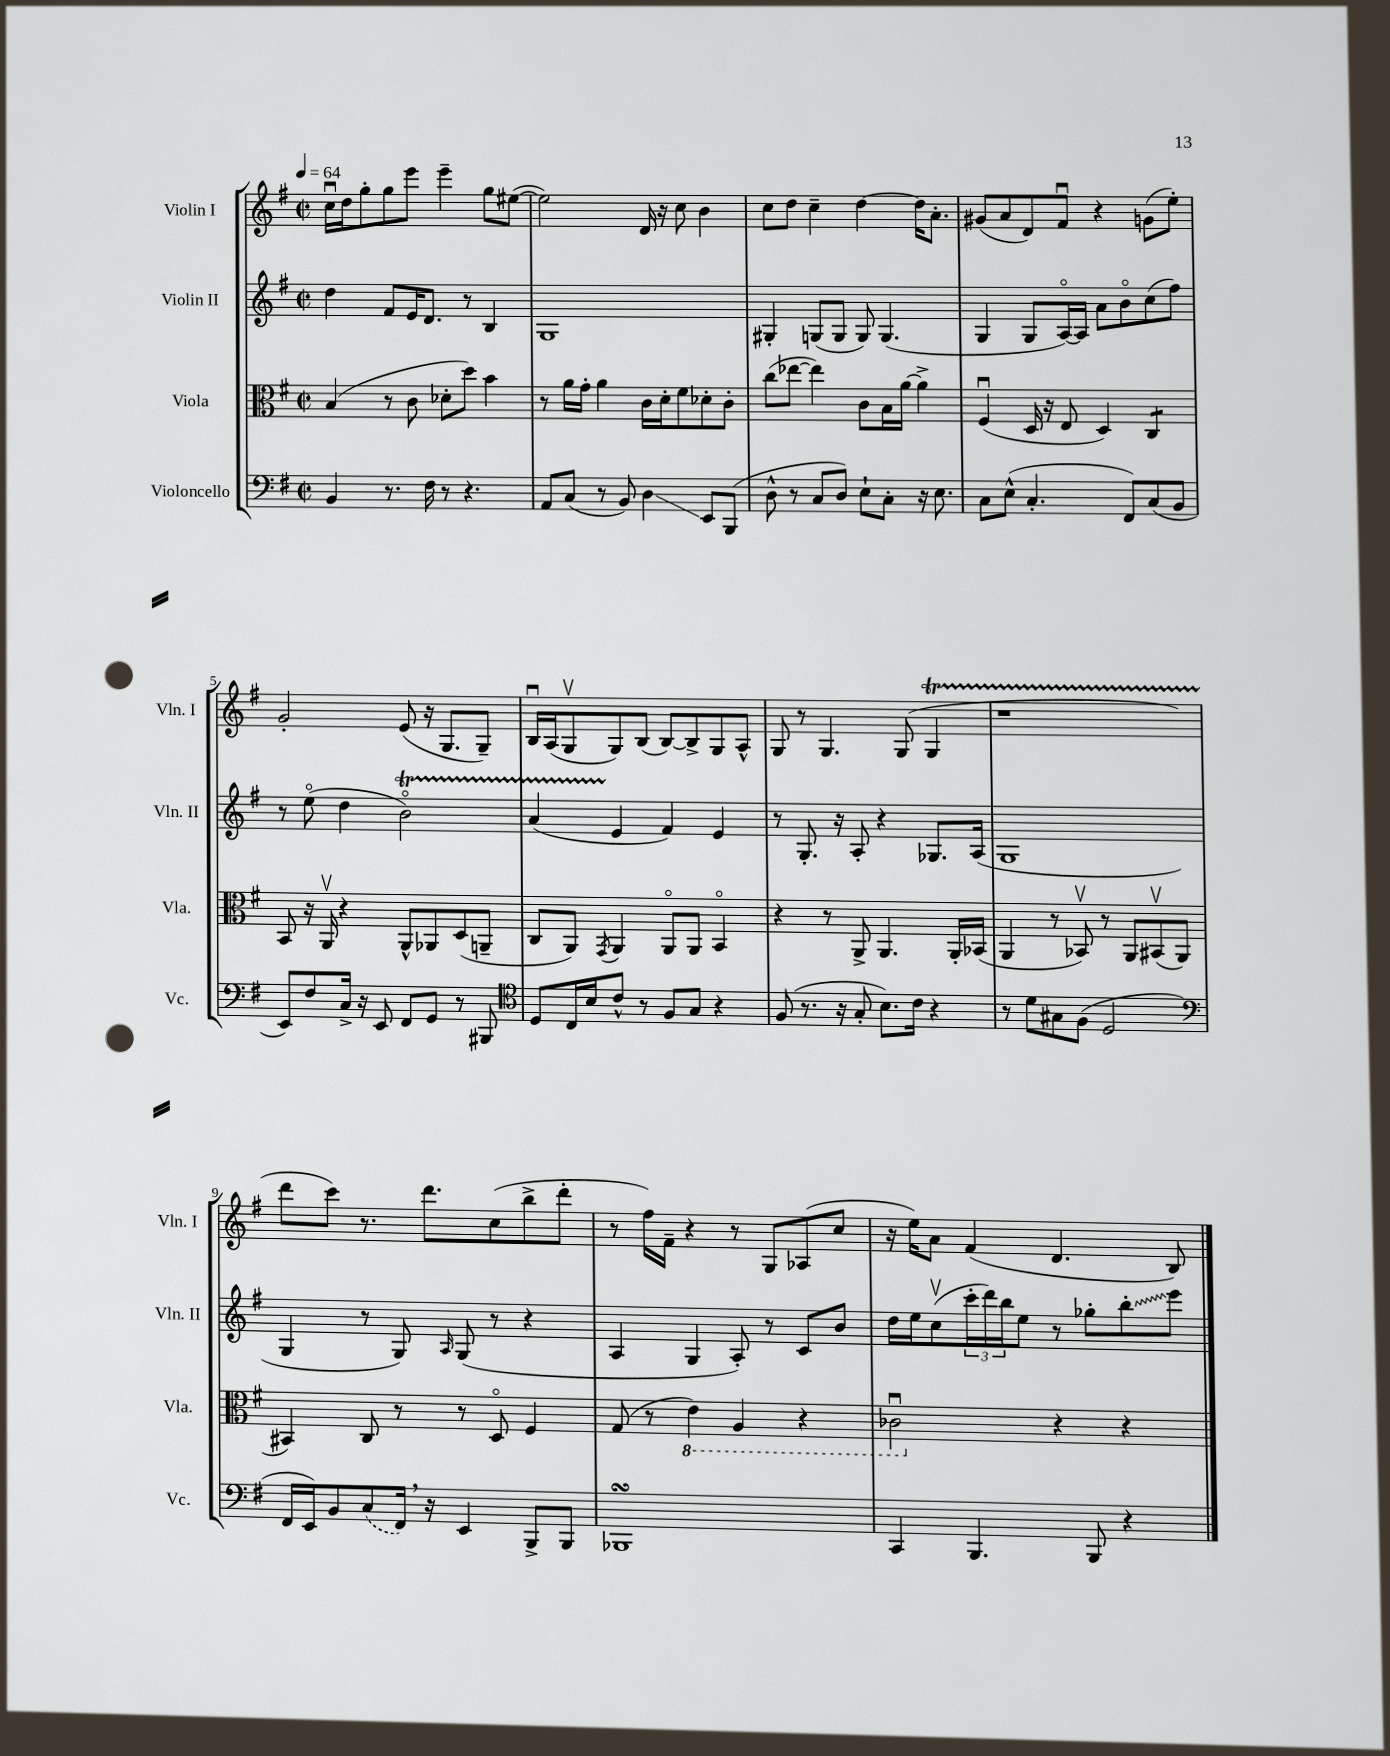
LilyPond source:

<<
\new StaffGroup <<
\new Staff = "s0" \with { instrumentName = "Violin I" shortInstrumentName = "Vln. I" } {
    \clef treble \key g \major \defaultTimeSignature \time 2/2 \tempo 4 = 64
    c''16\downbow d''16 g''8-. g''8 e'''8 e'''4-- g''8 eis''8~( |
    eis''2) d'16 r16 c''8 b'4 |
    c''8 d''8 c''4-- d''4~ d''16 a'8.-. |
    gis'8( a'8 d'8) fis'8\downbow r4 g'8( e''8-.) |
    g'2-. e'8( r16 g8. g8--) |
    b16\downbow a16( g8\upbow g8) b8( b8~) b8-> g8 a8-^ |
    g8 r8 g4. g8( g4\startTrillSpan |
    r1 |
    d'''8\stopTrillSpan c'''8) r8. d'''8. c''8( b''8-> d'''8-. |
    r8 fis''16) fis'16-- r4 r8 g8 aes8( c''8 |
    r16 e''16) a'8 fis'4( d'4. b8) \bar "|." |
}
\new Staff = "s1" \with { instrumentName = "Violin II" shortInstrumentName = "Vln. II" } {
    \clef treble \key g \major \defaultTimeSignature \time 2/2
    d''4 fis'8 e'16 d'8. r8 b4 |
    g1 |
    gis4-. g8( g8 g8) g4.( |
    g4 g8 a16~\flageolet) a16 a'8 b'8\flageolet c''8( fis''8) |
    r8 e''8\flageolet( d''4 b'2\flageolet\startTrillSpan) |
    a'4( e'4\stopTrillSpan fis'4) e'4 |
    r8 g8.-. r16 a8-. r4 ges8. a16( |
    g1 |
    g4 r8 g8) \grace { a16 } g8( r8 r4 |
    a4 g4 a8-.) r8 c'8 b'8 |
    d''16 e''16 c''8\upbow( \tuplet 3/2 { c'''16-. d'''16) b''16 } e''8 r8 ges''8-. \once \override Glissando.style = #'zigzag b''8-.\glissando e'''8 \bar "|." |
}
\new Staff = "s2" \with { instrumentName = "Viola" shortInstrumentName = "Vla." } {
    \clef alto \key g \major \defaultTimeSignature \time 2/2
    b4( r8 c'8 des'8-. d''8) b'4 |
    r8 a'16 g'16-. a'4 c'16 d'16-. fis'8 des'8-. c'8-. |
    c''8( ees''8~ ees''4) c'8 b16 a'16~ a'4-> |
    fis4\downbow( d16 r16 e8 d4) c4:8 |
    b,8 r16 a,16\upbow r4 a,8-^ aes,8 d8( a,8-- |
    c8 a,8) \acciaccatura { g,8 } a,4 a,8\flageolet a,8 b,4\flageolet |
    r4 r8 a,8-> a,4. a,16-. bes,16( |
    a,4 r8 bes,8\upbow) r8 a,8 bis,8\upbow( a,8 |
    bis,4) c8 r8 r8 d8\flageolet fis4 |
    g8( r8 \ottava #-1 e4) a,4 r4 |
    ces2\downbow \ottava #0 r4 r4 \bar "|." |
}
\new Staff = "s3" \with { instrumentName = "Violoncello" shortInstrumentName = "Vc." } {
    \clef bass \key g \major \defaultTimeSignature \time 2/2
    b,4 r8. fis16 r8 r4. |
    a,8 c8( r8 b,8) d4\glissando e,8 b,,8( |
    d8-^ r8 c8 d8) e8-! c8-. r16 e8. |
    c8 e8-^( c4.-. fis,8) c8( b,8 |
    e,8) fis8 c16-> r16 e,8 fis,8 g,8 r8 bis,,8 |
    \clef tenor d8 c16 b16 c'8-^ r8 fis8 g8 r4 |
    fis8( r8. r16 g8-. b8.) c'16 r4 |
    r8 d'8 gis8 fis8( d2 |
    \clef bass fis,16 e,16) b,8 \once \slurDashed c8( fis,16) \breathe r16 e,4 b,,8-> b,,8 |
    bes,,1\turn |
    c,4 b,,4. b,,8 r4 \bar "|." |
}
>>
>>
